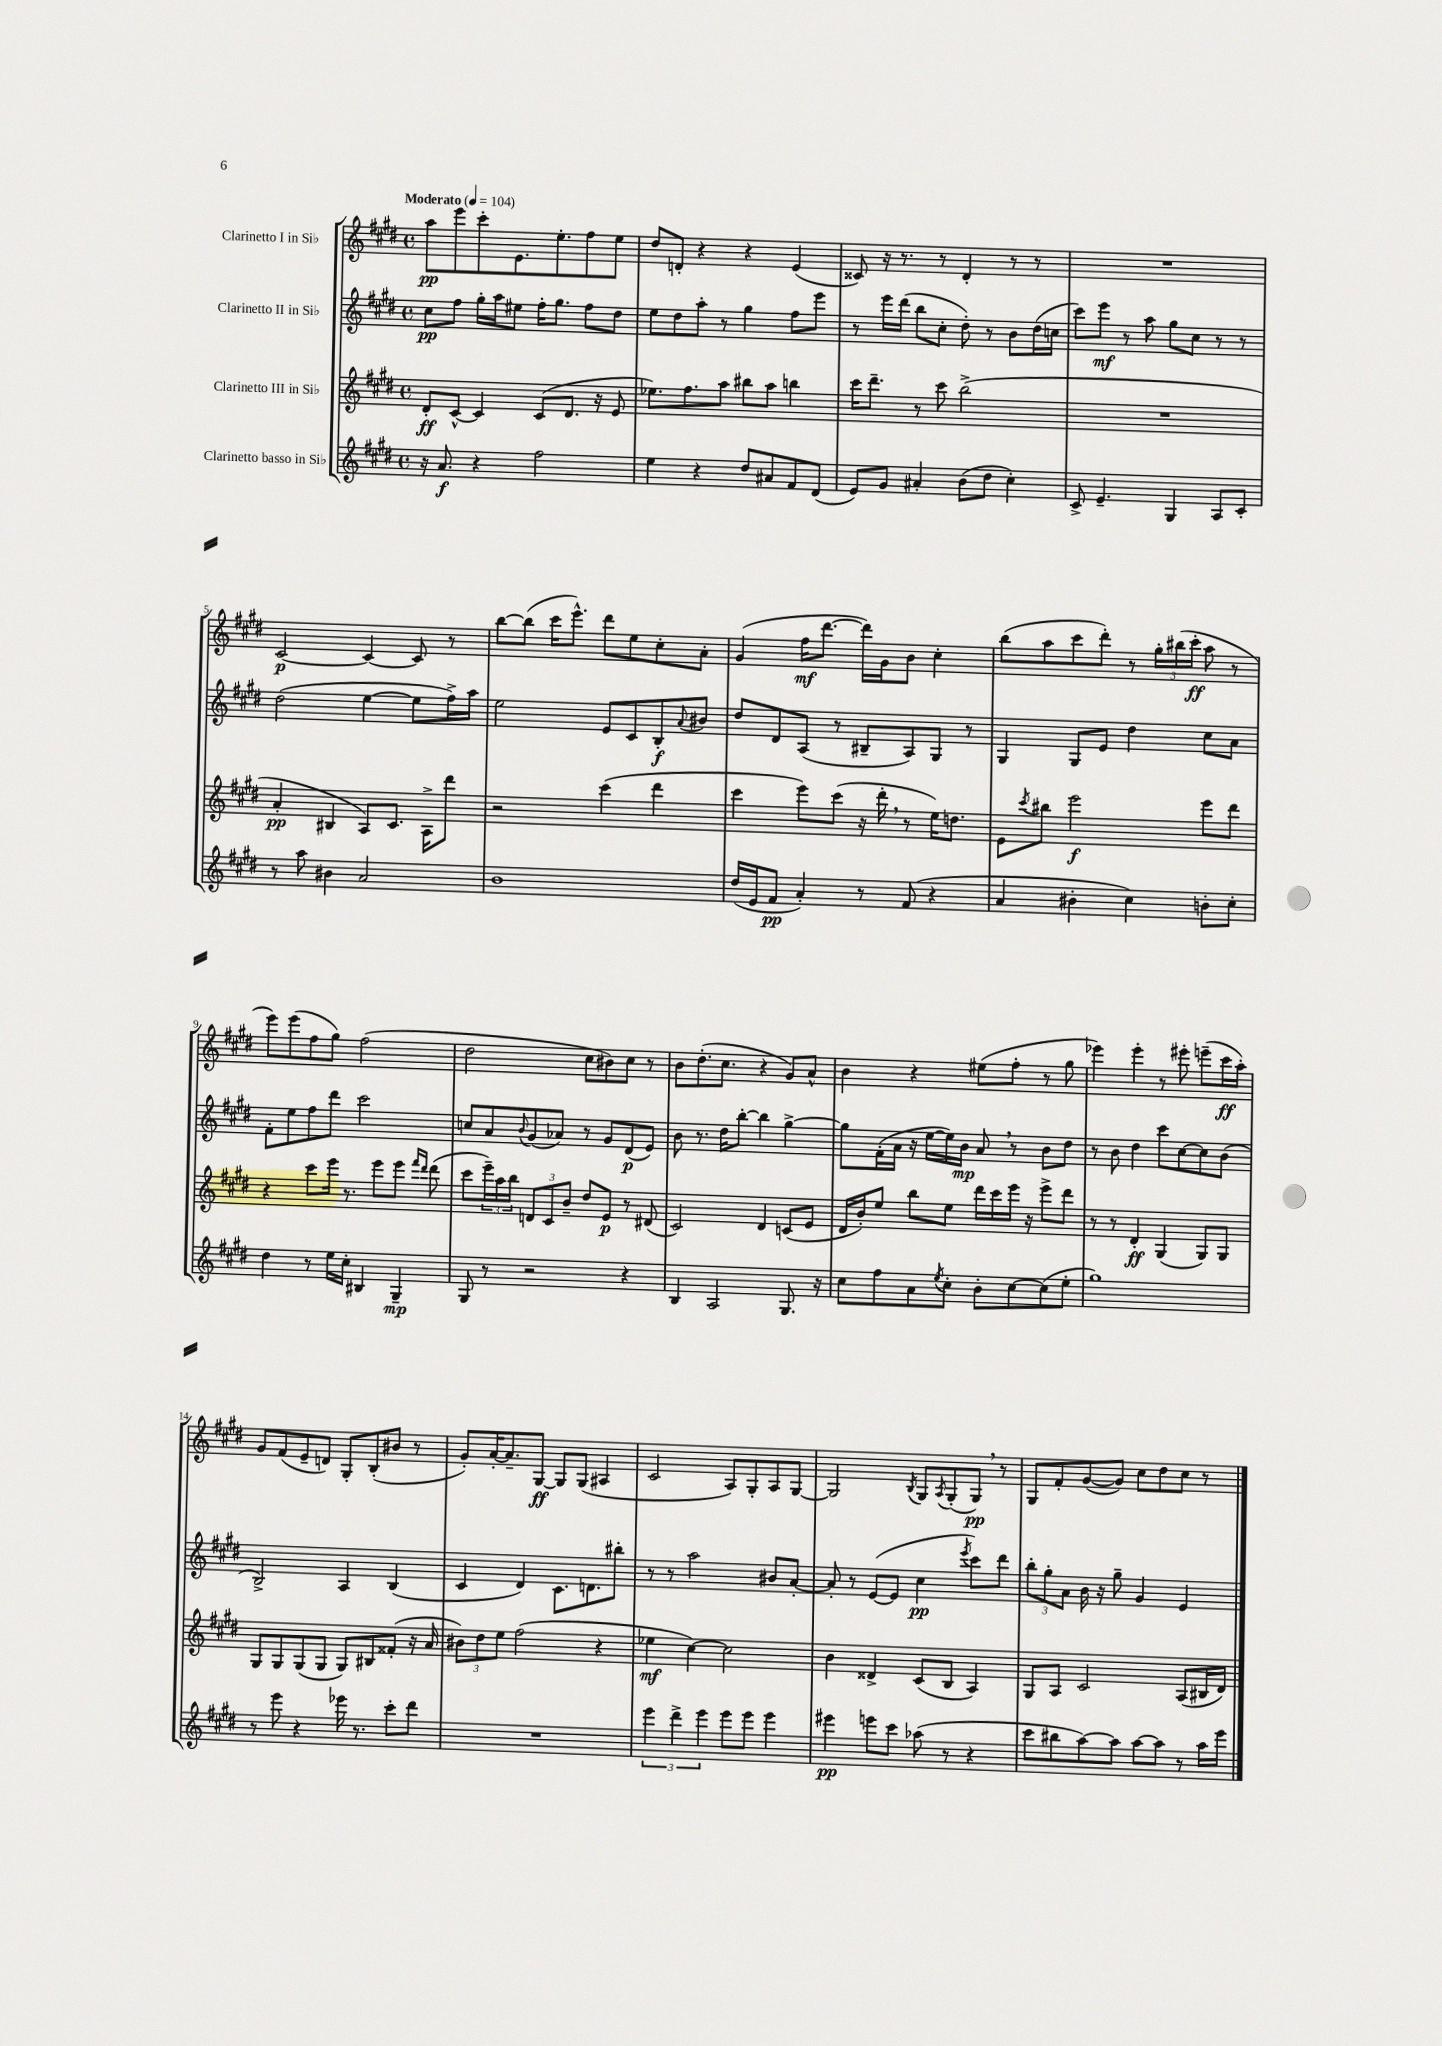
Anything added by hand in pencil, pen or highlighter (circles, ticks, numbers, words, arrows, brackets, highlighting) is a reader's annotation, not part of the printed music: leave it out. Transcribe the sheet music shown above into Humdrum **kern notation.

**kern	**kern	**kern	**kern
*staff4	*staff3	*staff2	*staff1
*clefG2	*clefG2	*clefG2	*clefG2
*k[f#c#g#d#]	*k[f#c#g#d#]	*k[f#c#g#d#]	*k[f#c#g#d#]
*M4/4	*M4/4	*M4/4	*M4/4
*met(c)	*met(c)	*met(c)	*met(c)
*MM104	*MM104	*MM104	*MM104
16r	8d#'	8cc#	8aa
8.a	.	.	.
.	[8c#^^	8ff#	8eee
4r	4c#]	16gg#'	8ccc#'
.	.	16aa	.
.	.	8ee#	8.e
2ff#	(8c#	16ff#'	.
.	.	8.gg#	8.ee'
.	8.d#	.	.
.	.	8ff#	8ff#
.	16r	.	.
.	8e	8dd#	8ee
=	=	=	=
4ee	8.ee-)	8ee	8dd#
.	.	8dd#	8d'
.	8.ff#	.	.
4r	.	8aa'	4r
.	8aa	8r	.
8dd#	8bb#	4gg#	4r
8a#	8aa	.	.
8f#	4bb	8ff#	(4e
(8d#	.	8eee	.
=	=	=	=
8e)	16ccc#	8r	8c##)
.	8.ddd#~	.	.
8g#	.	16eee	16r
.	.	(16ddd#	8.r
4a#'	8r	8bb	.
.	8ccc#	8cc#'	8r
(8b	(2bb^	8dd#')	4d#'
8dd#	.	8r	.
4cc#')	.	8b	8r
.	.	(16dd#	8r
.	.	16cc	.
=	=	=	=
8c#^	1r	8ccc#)	1r
4.e~	.	8eee	.
.	.	8r	.
.	.	8aa	.
4G#	.	8gg#	.
.	.	8cc#	.
8A	.	8r	.
8c#'	.	8r	.
=	=	=	=
8r	4a'	(2dd#	[2c#
8aa	.	.	.
4b#	4B#	.	.
2a	8A)	[4ee	4c#_
.	8.c#	.	.
.	.	8ee]	8c#]
.	16A^	.	.
.	8ddd#	16ff#^)	8r
.	.	16aa	.
=	=	=	=
1b	2r	2ee	[8bb
.	.	.	(8bb]
.	.	.	16ccc#
.	.	.	8.eee^^)
.	(4ccc#	8e	8ddd#
.	.	8c#	8ee
.	4ddd#	8B'	8cc#'
.	.	8qqa	.
.	.	8b#	8a'
=	=	=	=
(16dd#	4ccc#	8dd#	(4g#
16e	.	.	.
8f#	.	8d#	.
4a')	8eee)	(8A	16ff#
.	.	.	[8.ddd#
.	(8ccc#	8r	.
8r	16r	8B#~	16ddd#])
.	16ddd#'	.	16g#
(8f#	8r	8A)	8b
4r	16ee)	8G#	4cc#'
.	8.dd	.	.
.	.	8r	.
=	=	=	=
4a	8e	4G#	(8bb
.	8qccc#	.	.
.	8bb#	.	8aa
4b#'	2eee	8G#	8ccc#
.	.	8e	8ddd#')
4cc#)	.	4dd#	8r
.	.	.	24gg#'
.	.	.	(24bb#
.	.	.	24ccc#'
8b'	8eee	8cc#	8aa
8cc#'	8ddd#	8a	8r
=	=	=	=
4dd#	4r	8f#'	8eee)
.	.	8ee	(8eee
8r	8ccc#	8ff#	8ff#
16ee	16eee	8ddd#	8gg#)
16cc#'	8.r	.	.
4B#	.	2ccc#	(2ff#
.	8eee	.	.
4G#~	8eee	.	.
.	16qqfff#	.	.
.	16qqddd#	.	.
.	(8ddd#	.	.
=	=	=	=
8G#	8ccc#	8cc	2dd#
8r	24eee~)	8a	.
.	24aa	.	.
.	24bb	.	.
.	.	8qqb	.
2r	12d	(8g#	.
.	12c#	.	.
.	.	8a-)	.
.	12b~	.	.
.	8dd#	8r	8cc#
.	8e	8g#	8b#)
4r	8r	(8d#	8cc#
.	(8d#	8e)	8r
=	=	=	=
4B	2c#)	8b	8b
.	.	8.r	(8.dd#'
2A	.	.	.
.	.	16dd#	8.cc#
.	.	[8bb'	.
.	4d#	4bb]	4r
8.G#	(8c	[4gg#^	8g#)
.	8e	.	8a^^
16r	.	.	.
=	=	=	=
8cc#	16d#	8gg#]	4b
.	16b')	.	.
8ff#	8ee	(16f#'	.
.	.	16a	.
8a	8bb	16r	4r
.	.	[16ee	.
8qee	.	.	.
8cc#'	8ee	16ee])	.
.	.	16b	.
8b'	16ddd#	8a	(8ee#
.	16ccc#	.	.
[8cc#	16eee	8r	8ff#'
.	16r	.	.
(8cc#]	8eee^	8b	8r
8ee'	8ddd#	8dd#	8gg#
=	=	=	=
1gg#)	8r	8r	4eee-)
.	8r	8b	.
.	4d#'	4dd#	4eee-'
.	(4G#	8ccc#	8r
.	.	[8cc#	8eee#'
.	8G#)	8cc#]	(8eee~
.	8G#	(8b	16ccc#
.	.	.	16aa')
=	=	=	=
8r	8G#	2B^)	8g#
8eee	8G#	.	(8f#
4r	(8G#	.	8e~
.	8G#	.	8d)
16eee-	8G#)	4A	8G#'
8.r	.	.	.
.	8B#	.	(8B'
8ccc#'	(8f##'	(4B	8b#
8ddd#	16r	.	8r
.	16a	.	.
=	=	=	=
1r	12b#)	4c#	8g#')
.	12dd#	.	.
.	.	.	[16a'
.	12ee	.	.
.	.	.	8.a~]
.	(2ff#	4d#)	.
.	.	.	[8G#
.	.	8.c#	8G#]
.	.	.	(8G#
.	.	8.d	.
.	4r	.	4A#
.	.	8bb#'	.
=	=	=	=
6eee	4ee-	8r	2c#
.	.	8r	.
6ddd#^	.	.	.
.	[4cc#)	2aa	.
6eee	.	.	.
8eee	2cc#]	.	8A)
8eee	.	.	8G#'
4eee	.	8b#	8A
.	.	[8a'	[8G#
=	=	=	=
4eee#	4b	8a']	2G#]
.	.	8r	.
8eee	4d##^	([8e	.
8ccc#	.	8e]	.
.	.	.	8qB
(8aa-	(8c#	4cc#	8G#
.	.	.	8qA
8r	8B	.	(8G#'
.	.	8qeee	.
4r	4A)	8ccc#)	8G#)
.	.	8ddd#	8r
=	=	=	=
8ccc#	8G#	12bb'	8G#
.	.	12gg#'	.
8bb#	8A	.	8f#'
.	.	12a	.
[8aa)	2c#	16b	([8g#
.	.	16r	.
8aa]	.	8gg#~	8g#])
[8aa	.	4g#	8cc#
8aa]	.	.	8dd#
8r	(8A	4e	8cc#
16aa	16B#	.	8r
16eee	16d#)	.	.
==	==	==	==
*-	*-	*-	*-
